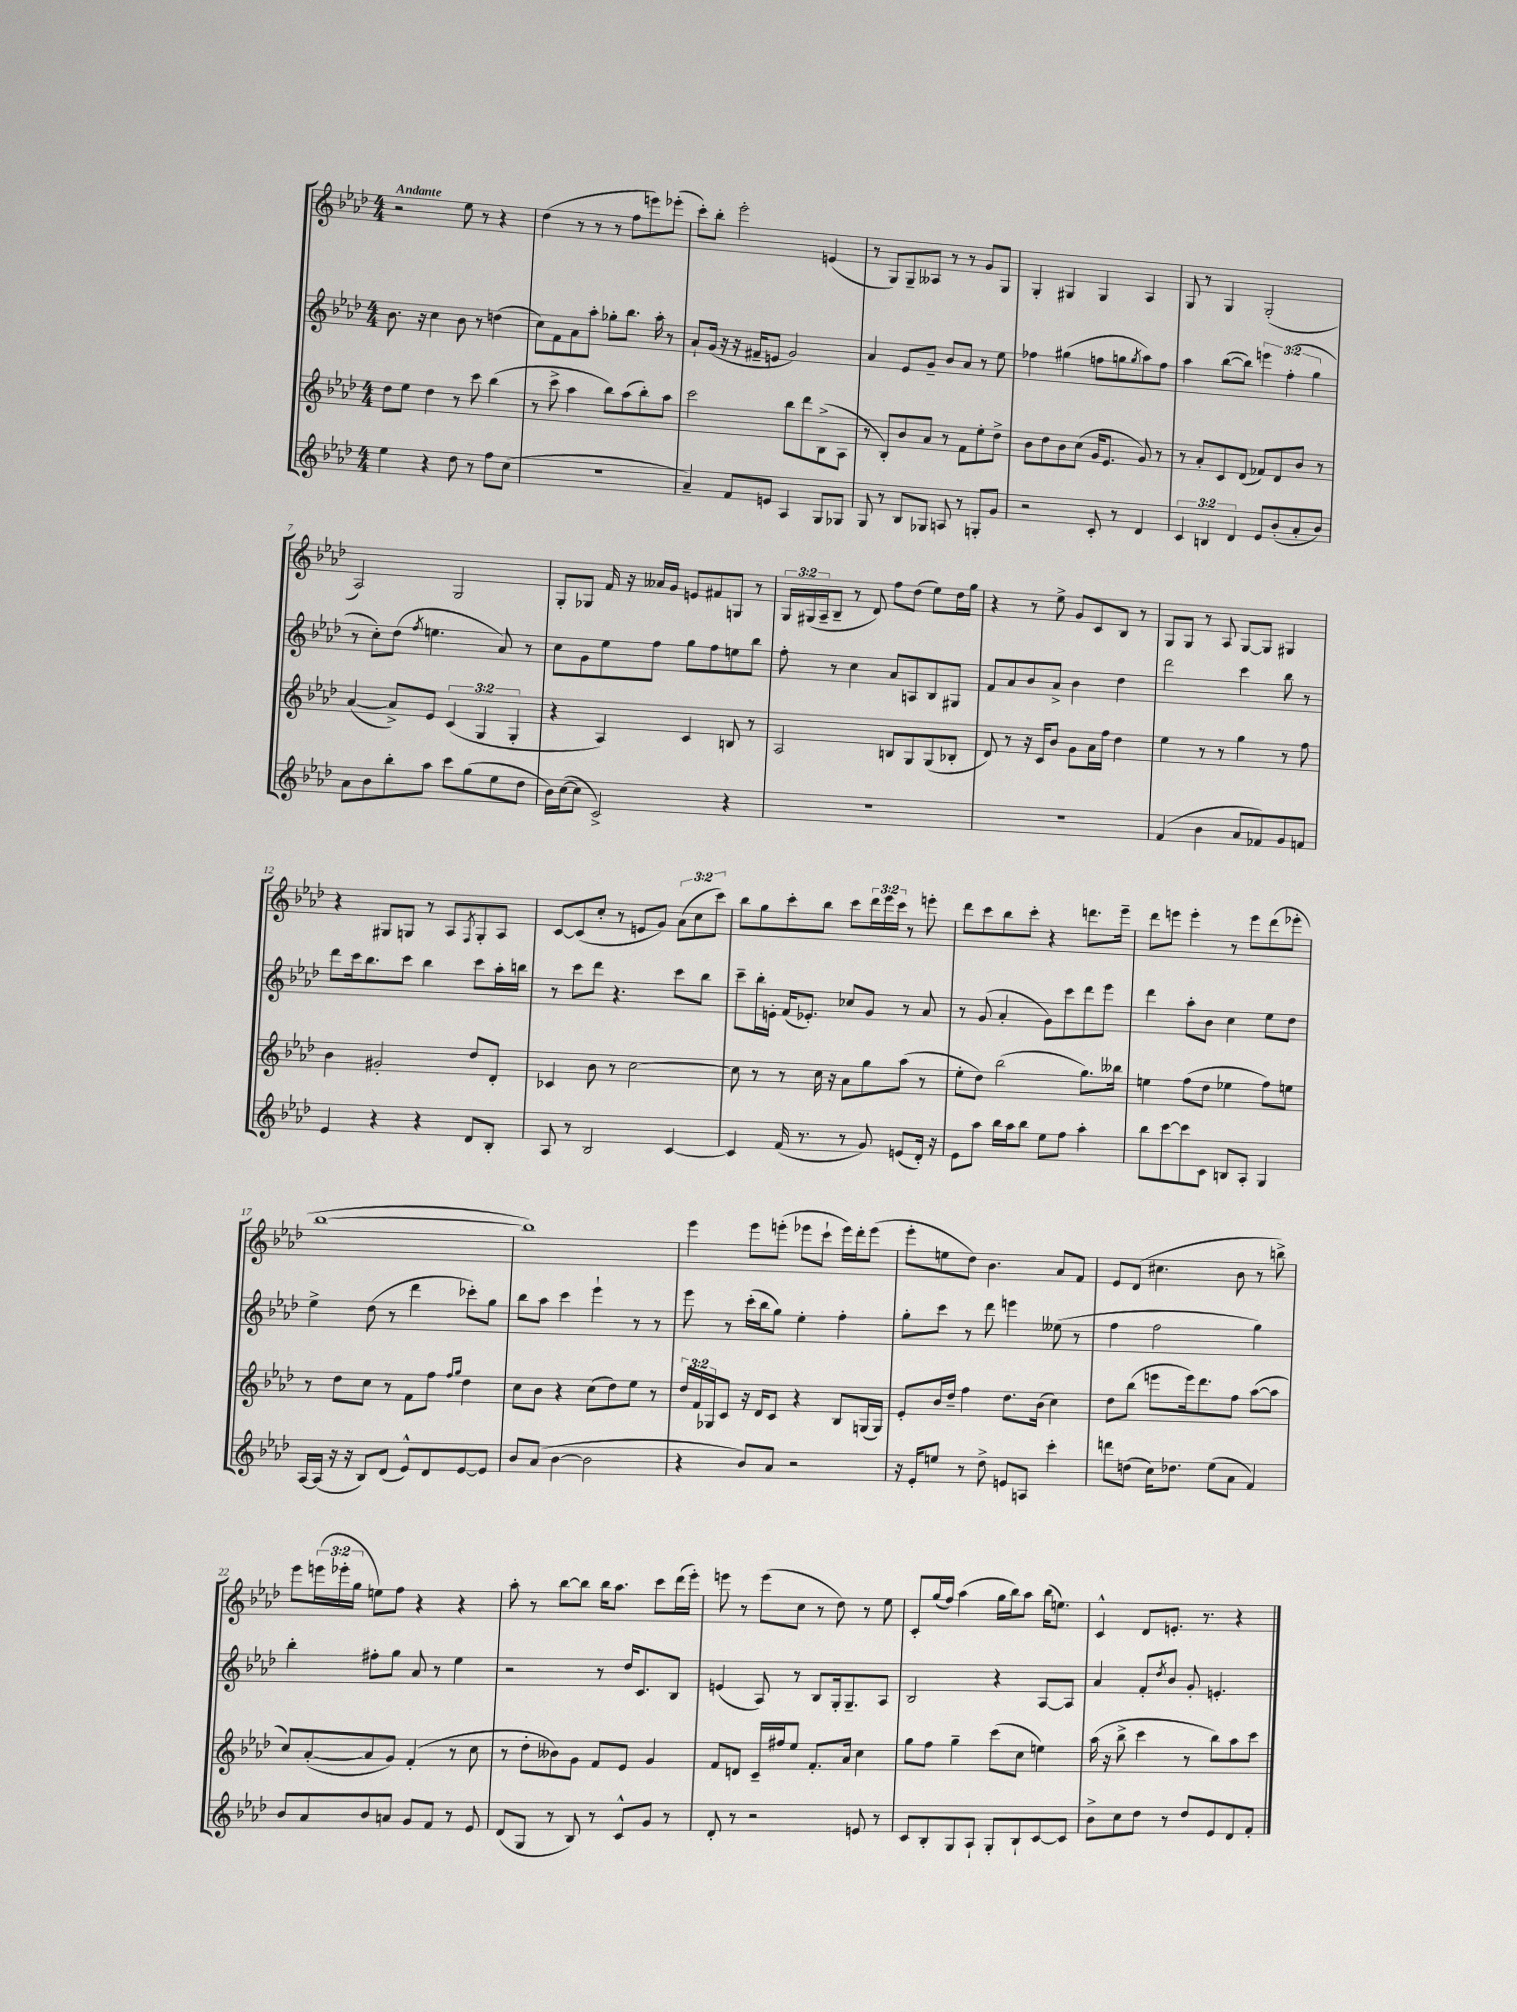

**kern	**kern	**kern	**kern
*staff4	*staff3	*staff2	*staff1
*clefG2	*clefG2	*clefG2	*clefG2
*k[b-e-a-d-]	*k[b-e-a-d-]	*k[b-e-a-d-]	*k[b-e-a-d-]
*M4/4	*M4/4	*M4/4	*M4/4
4ee-	8dd-	8.b-	2r
.	8ee-	.	.
.	.	16r	.
4r	4dd-	4cc	.
8dd-	8r	8b-	8ee-
8r	8ccc	8r	8r
8ff	(4bb-	(4dd	4r
(8cc	.	.	.
=	=	=	=
1r	8r	8cc)	(4dd-
.	8ccc^	8f	.
.	4aa-	8a-	8r
.	.	8aa-'	8r
.	8bb-)	8gg-'	8r
.	(8aa-	8.bb-	8ff
.	8bb-')	.	8eee)
.	.	16aa-'	.
.	8aa-	8r	(8eee-'
=	=	=	=
4a-~)	2ccc	8a-`	8ccc')
.	.	(16g	8bb-'
.	.	16r	.
8f	.	16r	2eee-'
.	.	16f#~	.
8e	.	8e	.
4A-	8bb-	2g)	.
.	8ddd-	.	.
8G	(8B-^	.	(4e
8G-	8A-	.	.
=	=	=	=
8G	8r	4a-	8r
8r	8B-')	.	8G)
8B-	8b-	8e-	8G~
8G-	8a-	8g~	8A--
8A	8r	8b-	8r
8r	8f	8a-	8r
8G'	8ee-'	8r	8g
8g	8dd-^	8ee-	8G
=	=	=	=
2r	8b-	4ff-	4G'
.	8dd-	.	.
.	8b-	(4gg#	4G#
.	(8cc	.	.
8c'	16g	8ff	4G#
.	8.e-	.	.
8r	.	8gg	.
.	.	8qgg	.
4d-	8g)	8aa-)	4A-
.	8r	8ff	.
=	=	=	=
6c	8r	4aa-	8G
.	8a-'	.	8r
6B	.	.	.
.	8c	([8bb-	4G
6d-	.	.	.
.	(8d-	8bb-])	.
8e-	8f-)	6eee	(2G'
(8b-'	8d-	.	.
.	.	(6ff'	.
8a-'	8b-	.	.
.	.	6gg	.
8b-)	8r	.	.
=	=	=	=
8a-	([4a-	8r	2A-)
8b-	.	8cc')	.
8bb-'	8a-^])	(8dd-	.
.	.	8qff	.
8aa-	8e-	4.ee	.
8ccc	(6c	.	2G
(8gg	.	.	.
.	6G	.	.
8ee-	.	8a-)	.
.	6G'	.	.
8dd-	.	8r	.
=	=	=	=
16b-)	4r	8cc	8G'
([16cc	.	.	.
8cc]	.	8g	8G-
2c^)	4A-)	8ee-	16f
.	.	.	16r
.	.	8ff	16a--
.	.	.	16g
.	4c	8gg	8e
.	.	8ff	8f#
4r	8B	8ee	8G
.	8r	8bb-	8r
=	=	=	=
1r	2A-	8ff'	24G
.	.	.	(24G#
.	.	.	24A-~
.	.	8r	8B-~
.	.	4cc	8r
.	.	.	8d-)
.	8B	8a-	8ff
.	8G	8A	(8dd-
.	(8G	8B-	8ee-)
.	8B-'	8G#	16dd-
.	.	.	16gg
=	=	=	=
1r	8d-)	8f	4r
.	8r	8a-	.
.	16r	8b-	8r
.	16c	.	.
.	8b-	8a-^	8ee-^
.	8g	4b-	8g
.	16a-	.	8c
.	16ff	.	.
.	4dd-	4dd-	8B-
.	.	.	8r
=	=	=	=
(4f	4ee-	2ddd-	8G
.	.	.	8G
4b-	8r	.	8r
.	8r	.	8A-
8a-	4gg	4ccc	[8G
8f-)	.	.	8G]
8g	8r	8bb-	4G#
8f	8ff	8r	.
=	=	=	=
4e-	4b-	8ddd-	4r
.	.	16ccc	.
.	.	8.bb-	.
4r	2g#'	.	8G#
.	.	8ccc	8G
4r	.	4bb-	8r
.	.	.	8A-
.	.	.	8qF
8d-	8dd-	8ccc	8G'
8B-'	8d-'	16aa-'	8A-
.	.	16bb	.
=	=	=	=
8A-	4c-	8r	[8c
8r	.	8ccc	(8c]
2B-	8b-	8ddd-	8cc'
.	8r	4.r	8r
.	[2cc	.	8e
.	.	.	8g)
[4c	.	8ccc	(12a-
.	.	.	12cc
.	.	8bb-	.
.	.	.	12ccc)
=	=	=	=
4c]	8cc]	8ccc~	8bb-
.	8r	16bb-'	8gg
.	.	16e'	.
(16f	8r	(16f	8ccc'
8.r	.	8.e-')	.
.	16cc	.	8bb-
.	16r	.	.
8r	8a-	8cc-	8ccc
8g)	8gg	8g	24ddd-
.	.	.	24eee-
.	.	.	24ccc
(8e	(8aa-	8r	8r
16d-')	8r	8a-	8eee'
16r	.	.	.
=	=	=	=
8e-	8ee-'	8r	8ddd-
8aa-	8dd-)	(8g	8ccc
16bb-	(2bb-	4a-'	8bb-
16aa-	.	.	.
8bb-	.	.	8ccc'
8ee-	.	8g)	4r
8ff	.	8ccc	.
4aa-'	8.gg)	8ddd-	8.ddd
.	.	8eee-	.
.	16bb--	.	16eee-~
=	=	=	=
8bb-	4ee	4ddd-	8ddd-
[8ccc	.	.	8eee
8ccc]	(8ff	8aa-'	4eee'
8c	8dd-	8b-	.
8B	4ee-	4cc	8r
8A-'	.	.	8eee
4G	8ff)	8ee-	(8ddd-
.	8ee	8dd-	8eee-'
=	=	=	=
[16A-	8r	4ee-^	[1bb-
(16A-]	.	.	.
16r	8dd-	.	.
16r	.	.	.
8B-)	8cc	(8dd-	.
(8d-	8r	8r	.
8e-^^)	8f	4ddd-	.
8d-	8ff	.	.
.	16qqff	.	.
.	16qqgg	.	.
[8e-	4dd-	8ccc-')	.
8e-]	.	8gg	.
=	=	=	=
8b-	8cc	8bb-	1bb-])
(8a-	8b-	8aa-	.
[4b-	4r	4ccc	.
2b-]	(8cc	4eee-`	.
.	8dd-)	.	.
.	8ee-	8r	.
.	8r	8r	.
=	=	=	=
4r	24dd-	8eee-	4eee-
.	24f	.	.
.	24G-	.	.
.	8c	8r	.
8b-)	16r	(16ccc'	8eee-
.	16d-	16bb-	.
8a-	8c	8gg)	(8eee'
2r	4r	4ee-'	8eee-
.	.	.	8ccc`
.	8B-	4ff'	16eee-)
.	.	.	16ddd-'
.	(16G	.	(8eee-
.	16G)	.	.
=	=	=	=
16r	8e-'	8gg'	8eee-'
16e-'	.	.	.
8ee	16b-	8ccc	8ee
.	16dd-~	.	.
8r	4ff	8r	8dd-)
8dd-^	.	8ddd-	4.b-
8e	8.dd-	4eee	.
8A	.	.	.
.	(16b-	.	.
4ccc'	4cc)	(8ee--	8a-
.	.	8r	8f
=	=	=	=
8ddd	8dd-	4ff	8e-
(8dd	(8bb-	.	(8d-
16cc)	8eee	2ff	4.cc#
8.dd-	.	.	.
.	16eee)	.	.
.	8.ddd-	.	.
(8ee-	.	.	.
8a-	8ff	.	8b-
4f)	([8aa-	4gg)	8r
.	8aa-]	.	8bb^)
=	=	=	=
8b-	8cc)	4bb-'	8eee-
8a-	([8a-'	.	(24eee
.	.	.	24eee-'
.	.	.	24gg
8b-	8a-]	8ff#'	8ee)
8a	8g)	8gg	8ff
8g	(4f'	8a-	4r
8f	.	8r	.
8r	8r	4ee-	4r
8e-	8cc	.	.
=	=	=	=
(8d-	8r	2r	8aa-'
8G	8dd-'	.	8r
8r	8b--)	.	[8bb-
8B-)	8g	.	8bb-]
8r	8f	8r	16bb-
.	.	.	8.aa-
8c^^	8e-	16dd-	.
.	.	8.c	.
8g	4g	.	8ccc
8r	.	8B-	(16ddd-
.	.	.	16eee-')
=	=	=	=
8d-'	8f	(4e	8eee
8r	8d	.	8r
2r	16c~	8A-)	(8eee
.	16ff#	.	.
.	8ee-	8r	8cc
.	8.f'	8B-	8r
.	.	16G'	8dd-)
.	16a-	8.G~	.
8e	4cc	.	8r
8r	.	8A-	8ee-
=	=	=	=
8c	8gg	2B-	8c'
8B-'	8ff	.	(16gg
.	.	.	16ff)
8G	4gg~	.	(4aa-
8A-`	.	.	.
8G'	(8ccc	4r	16gg
.	.	.	16bb-)
8B-`	8cc	.	8aa-
[8c	4ee)	[8A-	(16bb-
.	.	.	8.ee)
8c]	.	8A-]	.
=	=	=	=
8b-^	(16aa-	4a-	4c^^
.	16r	.	.
8cc	8bb-^	.	.
8dd-	4ccc	8f'	8d-
.	.	8qdd-	.
8r	.	8b-	8.e'
8dd-	8r	8g'	.
.	.	.	8.r
8e-	8bb-)	4.e'	.
8d-	8aa-	.	4r
8f'	8ccc	.	.
==	==	==	==
*-	*-	*-	*-
